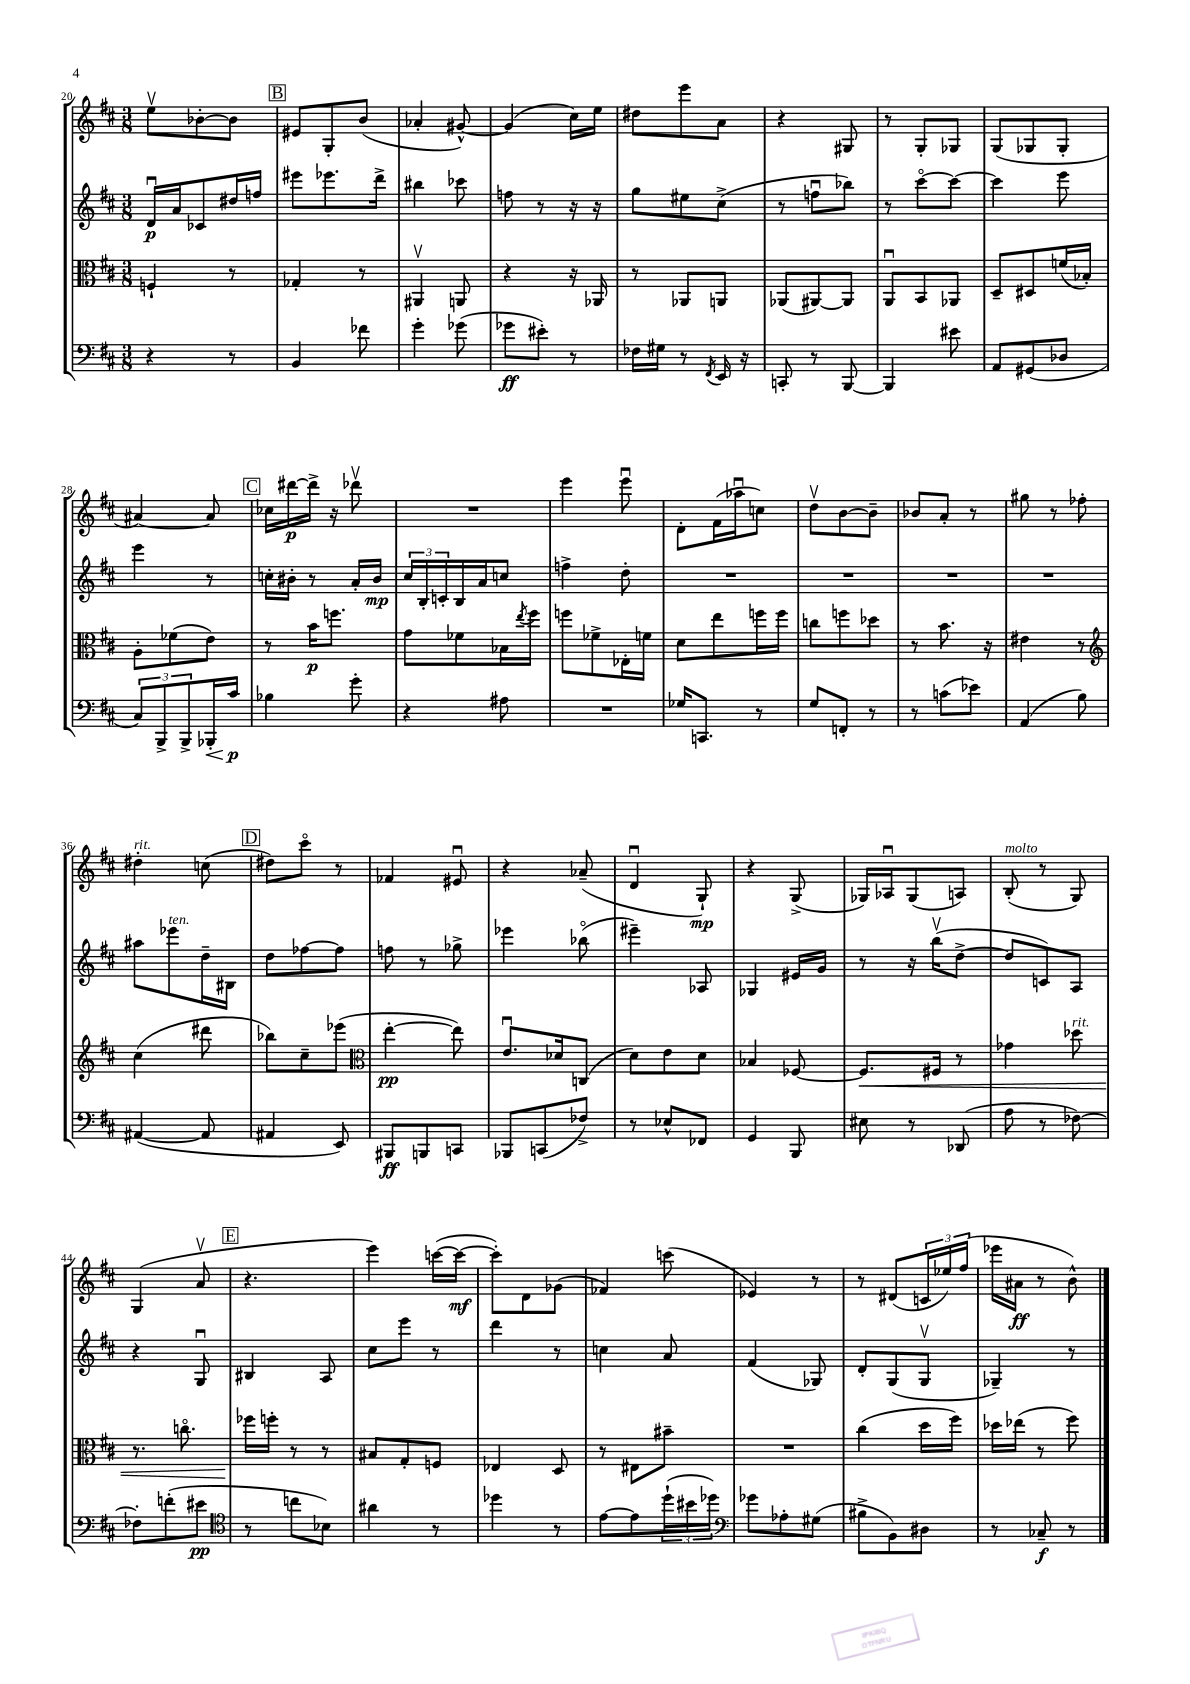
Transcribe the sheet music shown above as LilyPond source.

<<
\new StaffGroup <<
\new Staff = "s0" {
    \clef treble \key d \major \numericTimeSignature \time 3/8
    e''8\upbow bes'8~-. bes'8 |
    \mark \markup { \box "B" } eis'8 g8-. b'8( |
    aes'4-. gis'8~-^) |
    gis'4( cis''16) e''16 |
    dis''8 e'''8 a'8 |
    r4 gis8 |
    r8 g8-. ges8 |
    g8( ges8 ges8-. |
    ais'4~) ais'8 |
    \mark \markup { \box "C" } ces''16 dis'''16~\p dis'''16-> r16 des'''8\upbow |
    R4. |
    e'''4 e'''8\downbow |
    d'8-. fis'16( aes''16\downbow c''8) |
    d''8\upbow b'8~ b'8-- |
    bes'8 a'8-. r8 |
    gis''8 r8 fes''8-. |
    dis''4-.^\markup { \italic "rit." } c''8( |
    \mark \markup { \box "D" } dis''8) cis'''8\flageolet r8 |
    fes'4 eis'8\downbow |
    r4 aes'8--( |
    d'4\downbow g8-!\mp) |
    r4 g8->( |
    ges16) aes16\downbow ges8( a8) |
    b8-.^\markup { \italic "molto" }( r8 g8) |
    g4( a'8\upbow |
    \mark \markup { \box "E" } r4. |
    e'''4) c'''16~( c'''16~\mf |
    c'''8-.) d'8 ges'8( |
    fes'4) c'''8( |
    ees'4) r8 |
    r8 dis'8( \tuplet 3/2 { c'16 ees''16) fis''16( } |
    ees'''16 ais'16\ff r8 b'8-^) \bar "|." |
}
\new Staff = "s1" {
    \clef treble \key d \major \numericTimeSignature \time 3/8
    d'16\downbow\p a'16 ces'8 dis''16 f''16 |
    \mark \markup { \box "B" } eis'''8 ees'''8. d'''16-> |
    bis''4 ces'''8 |
    f''8 r8 r16 r16 |
    g''8 eis''8 cis''8->( |
    r8 f''8\downbow bes''8) |
    r8 cis'''8~\flageolet cis'''8~ |
    cis'''4 e'''8 |
    e'''4 r8 |
    \mark \markup { \box "C" } c''16-. bis'16-. r8 a'16-. bis'16\mp |
    \tuplet 3/2 { cis''16 b16-. c'16-. } b16 a'16 c''8 |
    f''4-> d''8-. |
    R4. |
    R4. |
    R4. |
    R4. |
    ais''8 ees'''8^\markup { \italic "ten." } d''16-- bis16 |
    \mark \markup { \box "D" } d''8 fes''8~ fes''8 |
    f''8 r8 ges''8-> |
    ees'''4 bes''8\flageolet( |
    eis'''4--) aes8 |
    ges4 eis'16 g'16 |
    r8 r16 b''16\upbow( d''8~-> |
    d''8 c'8) a8 |
    r4 g8\downbow |
    \mark \markup { \box "E" } bis4 a8 |
    cis''8 e'''8 r8 |
    d'''4 r8 |
    c''4 a'8 |
    fis'4( ges8) |
    d'8-. g8( g8\upbow |
    ges4--) r8 \bar "|." |
}
\new Staff = "s2" {
    \clef alto \key d \major \numericTimeSignature \time 3/8
    f4-! r8 |
    \mark \markup { \box "B" } ges4-. r8 |
    ais,4\upbow a,8 |
    r4 r16 aes,16 |
    r8 aes,8 a,8 |
    aes,8( ais,8~) ais,8 |
    a,8\downbow b,8 aes,8 |
    d8-- dis8 f'16( bes16-.) |
    a8-. fes'8( e'8) |
    \mark \markup { \box "C" } r8 b'16\p f''8. |
    g'8 fes'8 bes16 \acciaccatura { e''8 } fis''16 |
    f''8 fes'8-> ees16-. f'16 |
    d'8 e''8 f''16 f''16 |
    c''8 f''8 des''8 |
    r8 b'8. r16 |
    eis'4 r8 |
    \clef treble cis''4( dis'''8 |
    \mark \markup { \box "D" } bes''8) cis''8-- ees'''8( |
    \clef alto e''4~-.\pp e''8) |
    e'8.\downbow des'16 c8( |
    d'8) e'8 d'8 |
    bes4 fes8~ |
    fes8.\< fis16 r8 |
    ges'4 des''8^\markup { \italic "rit." } |
    r8. c''8.\flageolet |
    \mark \markup { \box "E" } fes''16\! f''16-. r8 r8 |
    bis8 g8-. f8 |
    ees4 d8 |
    r8 eis8 bis'8-- |
    R4. |
    cis''4( d''16 fis''16) |
    des''16 ees''16( r8 fis''8) \bar "|." |
}
\new Staff = "s3" {
    \clef bass \key d \major \numericTimeSignature \time 3/8
    r4 r8 |
    \mark \markup { \box "B" } b,4 fes'8 |
    g'4-. ges'8( |
    ges'8\ff eis'8-.) r8 |
    fes16 gis16 r8 \acciaccatura { fis,8 } e,16 r16 |
    c,8-. r8 b,,8~ |
    b,,4 eis'8 |
    a,8 gis,8( des8 |
    \tuplet 3/2 { cis8) b,,8-> b,,8-> } bes,,16-.\< cis'16\p\! |
    \mark \markup { \box "C" } bes4 g'8-. |
    r4 ais8 |
    R4. |
    ges16 c,8. r8 |
    g8 f,8-. r8 |
    r8 c'8( ees'8) |
    a,4( b8) |
    ais,4~( ais,8 |
    \mark \markup { \box "D" } ais,4 e,8) |
    bis,,8\ff b,,8 c,8 |
    bes,,8 c,8( fes8->) |
    r8 ees8-^ fes,8 |
    g,4 b,,8 |
    eis8 r8 des,8( |
    a8 r8 fes8~) |
    fes8-. f'8-.( eis'8\pp |
    \mark \markup { \box "E" } \clef tenor r8 c''8 bes8) |
    ais'4 r8 |
    des''4 r8 |
    e'8~ e'8 \tuplet 3/2 { d''16-!( bis'16 des''16) } |
    \clef bass ges'8 aes8-. gis8( |
    bis8-> b,8) dis8 |
    r8 ces8--\f r8 \bar "|." |
}
>>
>>
\layout { \context { \Score currentBarNumber = #20 } }
